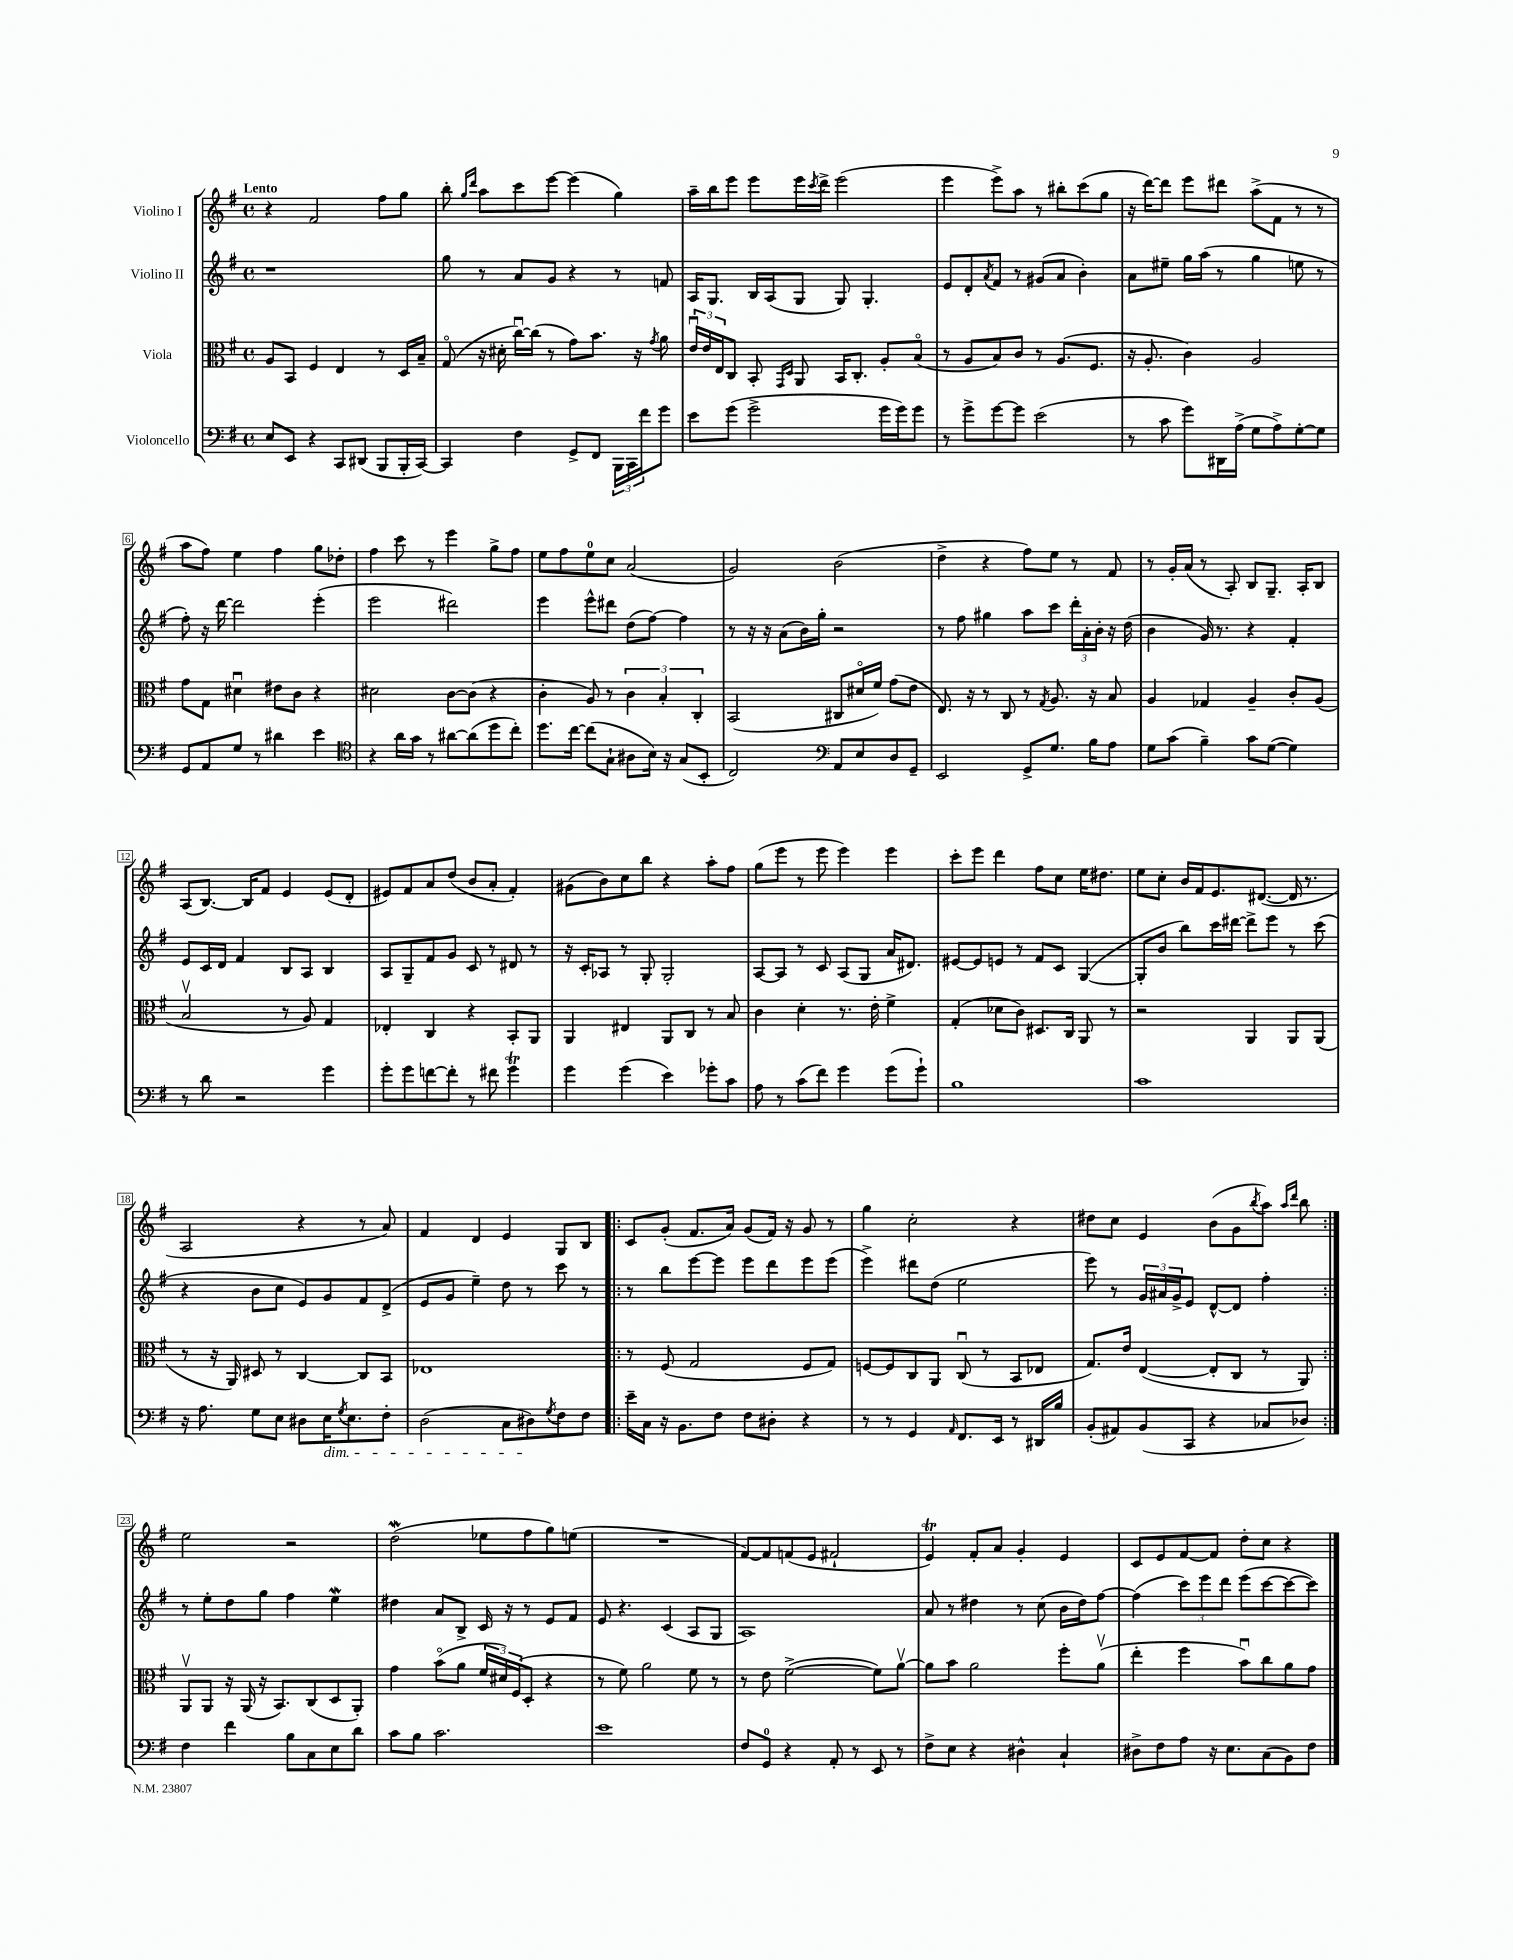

**kern	**kern	**kern	**kern
*staff4	*staff3	*staff2	*staff1
*clefF4	*clefC3	*clefG2	*clefG2
*k[f#]	*k[f#]	*k[f#]	*k[f#]
*M4/4	*M4/4	*M4/4	*M4/4
*met(c)	*met(c)	*met(c)	*met(c)
8E/L	8A/L	1r	4r
8EE/J	8BB/J	.	.
4r	4F#/	.	2f#/
8CC/L	4E/	.	.
(8DD#/J	.	.	.
8BBB/L	8r	.	8ff#\L
16BBB'/L	16D/LL	.	8gg\J
[16CC/JJ)	16B~/JJ	.	.
=	=	=	=
4CC/]	(8Go/	8gg\	8bb'\
.	.	.	16qqgg/LL
.	.	.	16qqddd/JJ
.	16r	8r	8aa\L
.	16d#'\	.	.
4F#\	[16ccu\LL)	8a/L	8ccc\
.	(16cc\]JJ	.	.
.	8r	8g/J	[8eee\J
8GG^/L	8g\L)	4r	(4eee\]
8FF#/J	8.b\J	.	.
24BBB\LL	.	8r	4gg\)
24CC\	.	.	.
.	16r	.	.
24f#\J	.	.	.
.	8qg/	.	.
8g\J	8a\	8f/	.
=	=	=	=
8e\L	24eu/LL	16A/LK	16aa~\LL
.	24e/	.	.
.	.	8.G/J	16bb\J
.	24E/J	.	.
(8g\J	8C/J	.	8eee\J
2g^\	8BB'/	16B/LL	8eee\L
.	.	(16A/J	.
.	16qqGG/LL	.	.
.	16qqD/JJ	.	.
.	8AA/	8G/J	16eee\L
.	.	.	8qccc/
.	.	.	16ddd^\JJ
.	16BB/LK	8G/)	(2eee\
.	8.C'/J	.	.
.	.	4.G'/	.
16g\LL	8A'/L	.	.
16g\J)	.	.	.
8g\J	(8Bo/J	.	.
=	=	=	=
8r	8r	8e/L	4eee\
8g^\L	8A/L	8d'/	.
.	.	8qa/	.
[8g\	8B/)	8f#/J	8eee^\L)
8g\]J	8c/J	8r	8aa\J
(2e\	8r	(8g#/L	8r
.	(8.A/L	8a/J	8bb#'\L
.	.	4b'\)	(8ccc\
.	8.F#/J	.	.
.	.	.	8gg\J
=	=	=	=
8r	16r	8a\L	16r
.	8.A'/	.	[16ddd\LK)
8c\	.	8ee#~\J	8ddd\]J
8g\L)	4c\)	16gg\LL	8eee\L
.	.	(16aa\JJ	.
16DD#\L	.	8r	8ddd#\J
(16A^\JJ	.	.	.
8G\L	2A/	4gg\	(8aa^\L
8A^\)	.	.	8f#\J
[8G'\	.	8ee\	8r
8G\]J	.	8r	8r
=	=	=	=
8GG/L	8g\L	8ff#'\)	8aa\L
8AA/	8G\J	16r	8ff#\J)
.	.	[16ddd\	.
8G/J	4d#u\	2ddd\]	4ee\
8r	.	.	.
4d#\	8e#\L	.	4ff#\
.	8c\J	.	.
4e\	4r	(4eee'\	8gg\L
.	.	.	8dd-'\J
=	=	=	=
*clefC4	*	*	*
4r	2d#\	2eee\	4ff#\
16a\LL	.	.	8ccc\
16g\JJ	.	.	.
8r	.	.	8r
[8a#\L	[8c\L	2ddd#\)	4eee\
(8a#\]	(8c\]J	.	.
8dd\	4r	.	8gg^\L
8cc'\J)	.	.	8ff#\J
=	=	=	=
8.dd\L	4c'\	4eee\	8ee\L
.	.	.	8ff#\
[16cc\Jk	.	.	.
(8cc\]L	8A/)	8eee^^\L	8ee\
8G`\J	8r	8ddd#\J	8cc\J
8A#\L	6c\	(8dd\L	(2a/
16B\Jk)	.	[8ff#\J)	.
.	6B'/	.	.
16r	.	.	.
(8G/L	.	4ff#\]	.
.	6C'/	.	.
8BB'/J	.	.	.
=	=	=	=
2C/)	(2BB/	8r	2g/)
.	.	16r	.
.	.	16r	.
.	.	(8a\L	.
.	.	16b\L)	.
.	.	16gg'\JJ	.
*clefF4	*	*	*
8AA/L	8C#/L	2r	(2b\
8E/	16d#o/L	.	.
.	16f#/JJ)	.	.
8D/	(8g\L	.	.
8GG~/J	8e\J	.	.
=	=	=	=
2EE/	8.E/)	8r	4dd^\
.	.	8ff#\	.
.	16r	.	.
.	8r	4gg#\	4r
.	8C/	.	.
8GG^/L	8r	8aa\L	8ff#\L)
.	8qG/	.	.
8.G/J	8.A/	8ccc\J	8ee\J
.	.	24ddd'\LL	8r
.	.	24a'\	.
16B\LK	16r	.	.
.	.	24b'\JJ	.
8A\J	8B/	16r	8f#/
.	.	(16dd\	.
=	=	=	=
8G\L	4A/	4b\	8r
(8c\J	.	.	16g'/LL
.	.	.	(16a/JJ
4B~\)	4G-/	16g/)	8r
.	.	8.r	.
.	.	.	8A'/)
8c\L	4A~/	4r	8B/L
([8G\J	.	.	8.G~/J
4G\])	8c'/L	4f#'/	.
.	.	.	16A'/LK
.	(8A/J	.	8B/J
=	=	=	=
8r	2Bv/	8e/L	(8A/L
8d\	.	16c/L	[8.B/J)
.	.	16d/JJ	.
2r	.	4f#/	.
.	.	.	16B/]LK
.	.	.	8f#/J
.	8r	8B/L	4e/
.	8A/)	8A/J	.
4g\	4G/	4B/	(8e/L
.	.	.	8d'/J
=	=	=	=
8g'\L	4E-'/	8A/L	8e#/L)
8g\	.	8G~/	8f#/
[8f\	4C/	8f#/	8a/
8f'\]J	.	8g/J	(8dd/J
8r	4r	8c/	8b/L
8f#\	.	8r	8a'/J
4g\	8BB'/L	8d#/	4f#'/)
.	8AA/J	8r	.
=	=	=	=
4g\	4AA/	16r	(8g#\L
.	.	16c'/LK	.
.	.	8A-/J	8b\)
(4g\	4E#/	8r	8cc\
.	.	8G'/	8bb\J
4e\)	8AA/L	2G'/	4r
.	8C/J	.	.
8g-'\L	8r	.	8aa'\L
8c\J	8B/	.	8ff#\J
=	=	=	=
8A\	4c\	[8A/L	(8gg\L
8r	.	8A/]J	8eee\J
(8c\L	4d'\	8r	8r
8f#\J)	.	8c/	8eee\
4g\	8.r	(8A/L	4eee\)
.	.	8G/J	.
.	16e'\	.	.
(8g\L	4f#^\	16a/LK	4eee\
.	.	8.d#/J)	.
8g`\J)	.	.	.
=	=	=	=
1B	(4G'/	[8e#/L	8ccc'\L
.	.	8e#/]	8eee\J
.	8d-\L	8e/J	4ddd\
.	8c\J)	8r	.
.	8.D#/L	8f#/L	8ff#\L
.	.	8c/J	8cc\J
.	16C/Jk	.	.
.	8AA/	([4G/	16ee\LK
.	.	.	8.dd#\J
.	8r	.	.
=	=	=	=
1c	2r	8G'/]L	8ee\L
.	.	8b/J	8cc'\J
.	.	8bb\L)	16b/LL
.	.	.	16f#/J
.	.	16ccc\L	8.e/
.	.	[16ddd#\JJ	.
.	4AA/	8ddd#^\]L	.
.	.	.	([8.d#/J
.	.	8eee\J	.
.	8AA/L	8r	16d#/]
.	.	.	8.r
.	(8AA/J	(8ccc\	.
=	=	=	=
16r	8r	4r	2A/
8.A\	.	.	.
.	16r	.	.
.	16AA/)	.	.
8G\L	8D#/	8b\L	.
8E\J	8r	8cc\J	.
8D#\L	[4C/	8e/L)	4r
16E\K	.	8g/	.
8qG/	.	.	.
8.E\	.	.	.
.	8C/]L	8f#/	8r
8F#'\J	8BB/J	(8d^/J	8a/)
=	=	=	=
(2D\	1E-	8e/L	4f#/
.	.	8g/J	.
.	.	4ee~\)	4d/
8C\L	.	8dd\	4e/
8D#\)	.	8r	.
8qG/	.	.	.
8F#\	.	8ccc\	8G/L
8F#\J	.	8r	8B/J
=!|:	=!|:	=!|:	=!|:
16e~\LL	8r	8r	8c/L
16C\JJ	.	.	.
16r	(8F#/	8bb\L	(8g'/J
8.BB\L	.	.	.
.	2G/	[8eee\	8.f#/L
8F#\J	.	8eee\]J	.
.	.	.	16a/Jk)
8F#\L	.	8eee\L	(8g/L
8D#'\J	.	8ddd\	16f#/Jk)
.	.	.	16r
4r	8F#/L	8eee\	8g/
.	8G/J)	(8eee\J	8r
=	=	=	=
8r	[8F/L	4eee^\)	4gg\
8r	8F/]	.	.
4GG/	8C/	8ddd#\L	2cc'\
.	8AA/J	(8dd\J	.
16qqAA/	.	.	.
8.FF#/L	(8Cu/	2ee\	.
.	8r	.	.
16EE/Jk	.	.	.
8r	8BB/L	.	4r
16DD#/LL	8E-/J	.	.
16B/JJ	.	.	.
=	=	=	=
(8BB'/L	8.G/L)	8eee\)	8dd#\L
8AA#/)	.	8r	8cc\J
.	16e/Jk	.	.
(8BB/	([4E/	24g/LL	4e/
.	.	24a#/	.
.	.	24g^/J	.
8CC/J	.	8e/J	.
4r	8E'/]L	[8d^^/L	(8b\L
.	8C/J	8d/]J	8g\
.	.	.	8qbb/
8C-/L	8r	4ff#'\	8aa\J)
.	.	.	16qqaa/LL
.	.	.	16qqddd/JJ
8D-/J)	8AA/)	.	8bb\
=:|!	=:|!	=:|!	=:|!
4F#\	8AAv/L	8r	2ee\
.	8AA/J	8ee'\L	.
4f#\	16r	8dd\	.
.	(16AA/	.	.
.	16r	8gg\J	.
.	8.BB/L)	.	.
8B\L	.	4ff#\	2r
8C\	(8C/	.	.
8E\	8D/	4ee\	.
8d\J	8AA'/J)	.	.
=	=	=	=
8c\L	4g\	4dd#\	(2dd\
8B\J	.	.	.
2.c\	(8bo\L	8a/L	.
.	8a\J	8B^/J	.
.	24f#/LL	16c/	8ee-\L
.	24d#/)	.	.
.	.	16r	.
.	(24F#/J	.	.
.	8D'/J	8r	8ff#\
.	4r	8e/L	8gg\)
.	.	8f#/J	(8ee\J
=	=	=	=
1e	8r	8e/	1r
.	8f#\)	4.r	.
.	2a\	.	.
.	.	(4c/	.
.	8f#\	8A/L	.
.	8r	8G/J	.
=	=	=	=
8F#/L	8r	1A)	[8f#/L)
8GG/J	8e\	.	8f#/]
4r	([2f#^\	.	(8f/
.	.	.	8e/J
8AA'/	.	.	2f#`/
8r	.	.	.
8EE/	8f#\]L)	.	.
8r	[8av\J	.	.
=	=	=	=
8F#^\L	8a\]L	8a/	4e/)
8E\J	8b\J	8r	.
4r	2a\	4dd#\	8f#'/L
.	.	.	8a/J
4D#^^\	.	8r	4g'/
.	.	(8cc\	.
4C`/	8ff#'\L	16b\LL	4e/
.	.	16dd#\J)	.
.	(8av\J	[8ff#\J	.
=	=	=	=
8D#^\L	4ee'\	(4ff#\]	8c/L
8F#\	.	.	8e/
8A\J	4ff#\	12ccc\L)	[8f#/
.	.	12eee\	.
16r	.	.	8f#/]J
.	.	12ddd\J	.
8.E\L	.	.	.
.	8bu\L)	(8eee\L	8dd'\L
(8C\	8cc\	[8ccc\	8cc\J
8BB\)	8a\	8ccc\_	4r
8F#\J	8g\J	8ccc\]J)	.
==	==	==	==
*-	*-	*-	*-
